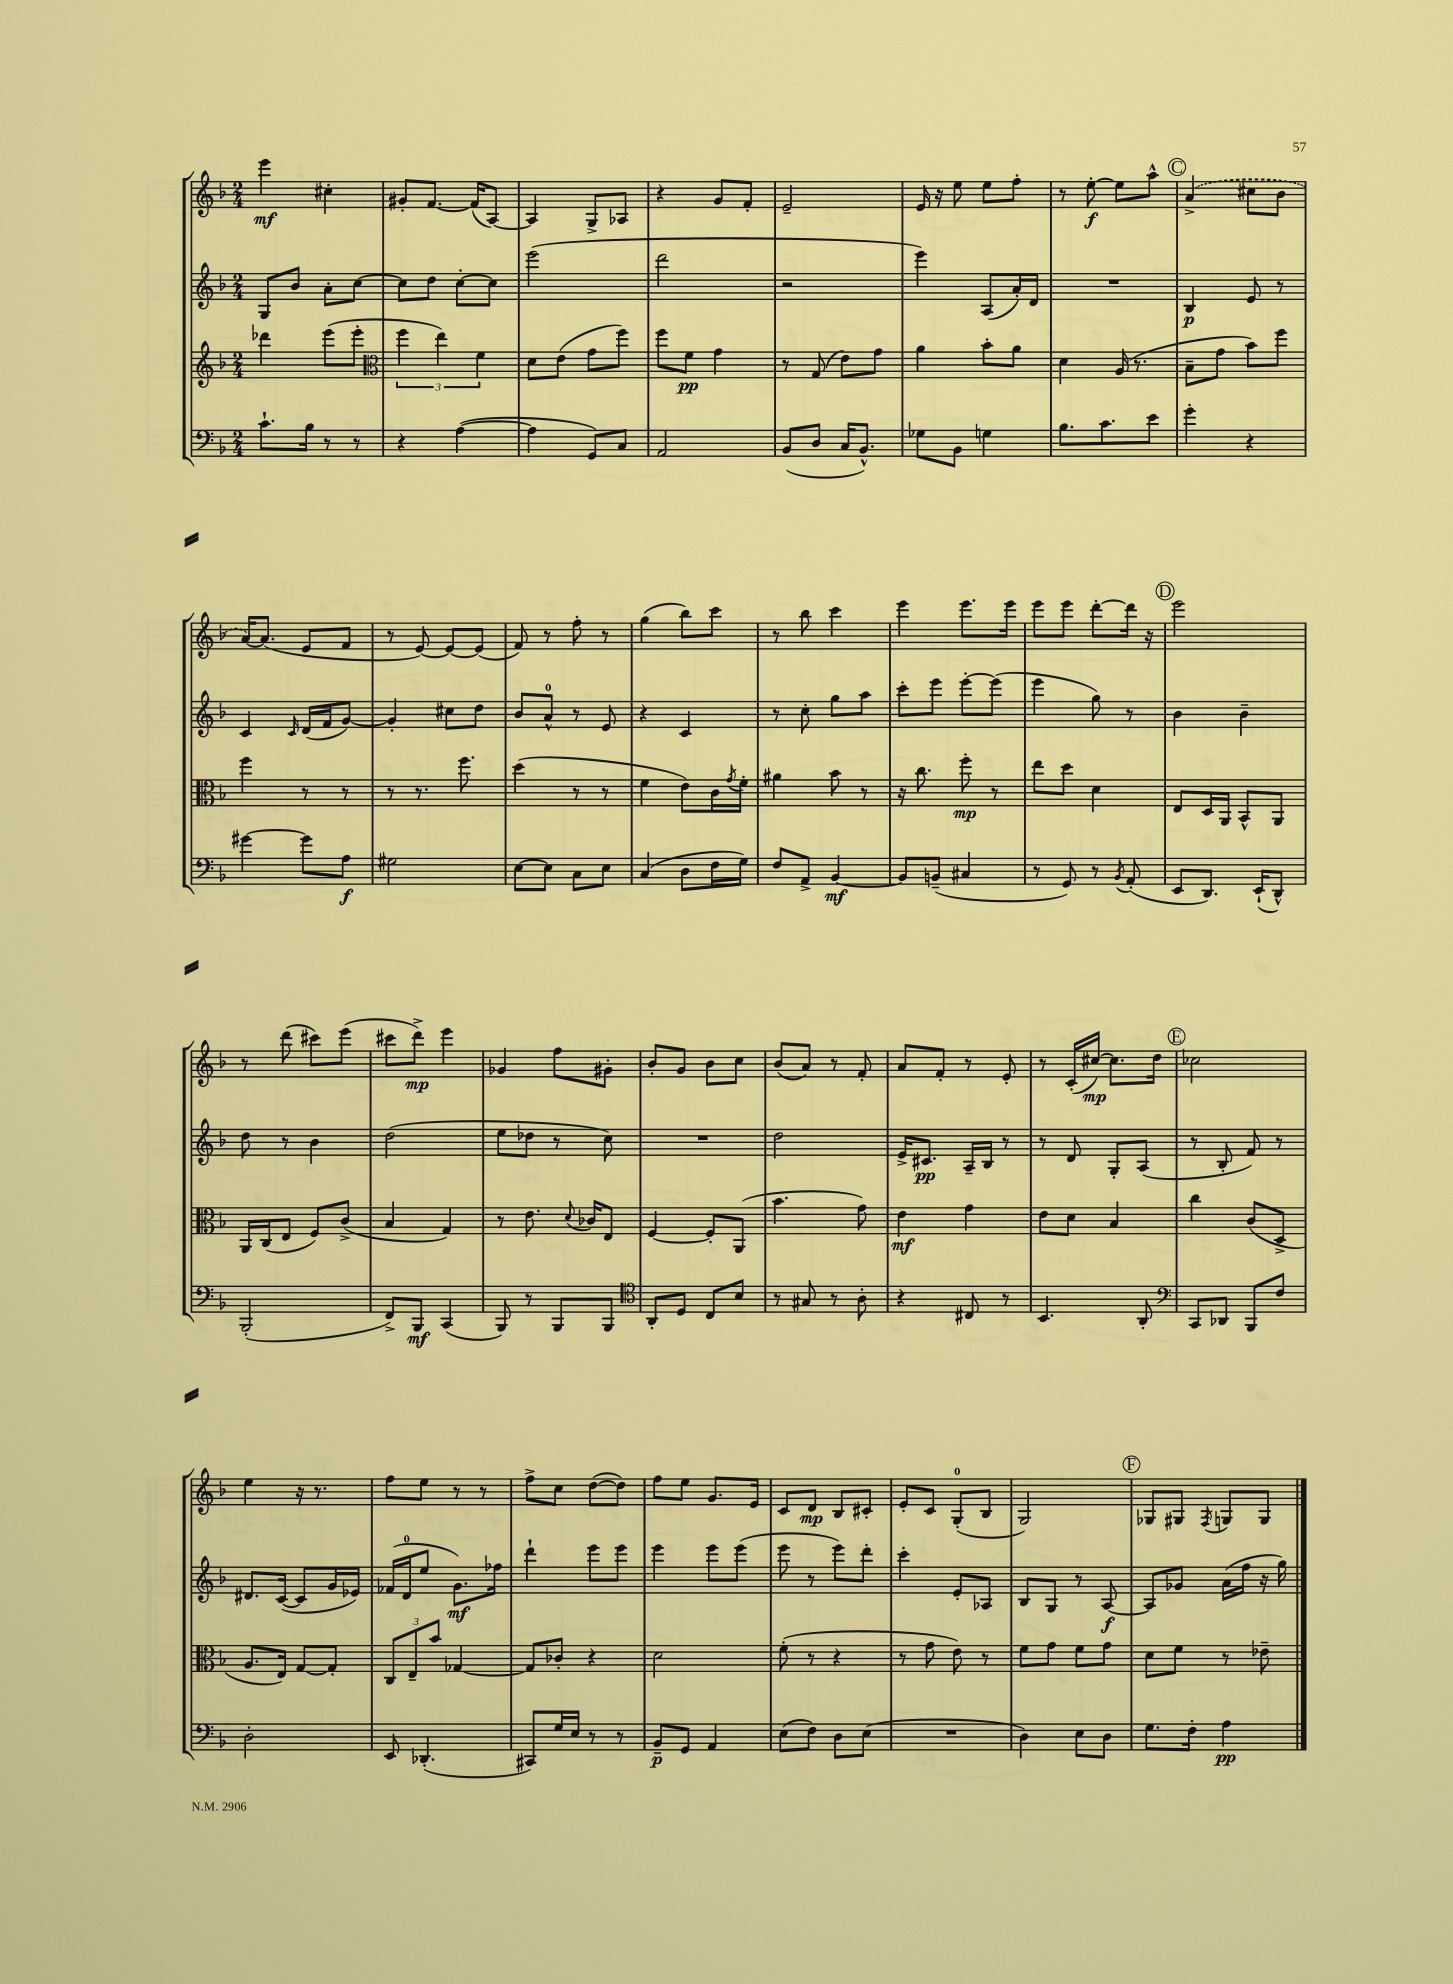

**kern	**kern	**kern	**kern
*staff4	*staff3	*staff2	*staff1
*clefF4	*clefG2	*clefG2	*clefG2
*k[b-]	*k[b-]	*k[b-]	*k[b-]
*M2/4	*M2/4	*M2/4	*M2/4
8.c`	4ddd-	8G	4eee
.	.	8b-	.
16B-	.	.	.
8r	(8eee	8a'	4cc#'
8r	8eee'	[8cc	.
=	=	=	=
*	*clefC3	*	*
4r	6ff	8cc]	8g#'
.	.	8dd	[8.f
.	6ee)	.	.
([4A	.	[8cc'	.
.	.	.	(16f]
.	6f	.	.
.	.	8cc]	[8A)
=	=	=	=
4A]	8d	(2eee	4A]
.	(8e	.	.
8GG)	8g	.	8G^
8C	8ff)	.	8A-
=	=	=	=
2AA	8ff	2ddd	4r
.	8f	.	.
.	4g	.	8g
.	.	.	8f'
=	=	=	=
(8BB-	8r	2r	2e~
8D	(8G	.	.
16C	8e)	.	.
8.BB-^^)	.	.	.
.	8g	.	.
=	=	=	=
8G-	4a	4eee)	16e
.	.	.	16r
8BB-	.	.	8ee
4G	8b-'	(8A	8ee
.	8a	16a')	8ff'
.	.	16d	.
=	=	=	=
8.B-	4d	2r	8r
.	.	.	[8ee'
8.c	.	.	.
.	(16A	.	8ee]
.	8.r	.	.
8e	.	.	8aa^^
=	=	=	=
4g'	8B-~	4B-	(4a^
.	8g	.	.
4r	8b-)	8e	8cc#
.	8ff	8r	8b-
=	=	=	=
[4g#	4ff	4c	[16a)
.	.	.	(8.a]
.	.	16qqc	.
8g#]	8r	(16d	8e
.	.	16f	.
8A	8r	[8g)	8f
=	=	=	=
2G#	8r	4g']	8r
.	8.r	.	[8e)
.	.	8cc#	8e_
.	8.ff	.	.
.	.	8dd	(8e]
=	=	=	=
[8E	(4dd	8b-	8f)
8E]	.	8a^^	8r
8C	8r	8r	8ff'
8E	8r	8e	8r
=	=	=	=
(4C	4f	4r	(4gg
8D	8e)	4c	8bb-)
16F	16c	.	8ccc
.	8qg	.	.
16G)	16f'	.	.
=	=	=	=
8F	4a#	8r	8r
8AA^	.	8cc'	8bb-
[4BB-	8b-	8gg	4ccc
.	8r	8aa	.
=	=	=	=
8BB-]	16r	8ccc'	4eee
.	8.cc	.	.
(8BB~	.	8eee	.
4C#	8ff'	[8eee'	8.eee
.	8r	(8eee]	.
.	.	.	16eee
=	=	=	=
8r	8ee	4eee	8eee
8GG)	8dd	.	8eee
8r	4d	8gg)	[8ddd'
8qBB-	.	.	.
(8AA'	.	8r	16ddd]
.	.	.	16r
=	=	=	=
8EE	8E	4b-	2eee
8.DD)	16D	.	.
.	16AA	.	.
.	8BB-^^	4b-~	.
(16EE`	.	.	.
8DD^^)	8AA	.	.
=	=	=	=
(2BBB-'	16AA	8dd	8r
.	(16C	.	.
.	8E	8r	(8ddd
.	8F)	4b-	8ccc#)
.	(8c^	.	(8eee
=	=	=	=
8FF^)	4B-	(2dd	8ccc#
8BBB-	.	.	8ddd^)
(4CC	4G)	.	4eee
=	=	=	=
8BBB-)	8r	8ee	4g-
8r	8.e	8dd-	.
8BBB-	.	8r	8ff
.	8qqd	.	.
.	16c-	.	.
8BBB-	8E	8cc)	8g#'
=	=	=	=
*clefC4	*	*	*
8AA'	[4F	2r	8b-'
8D	.	.	8g
8C	8F']	.	8b-
8B-	(8AA	.	8cc
=	=	=	=
8r	4.b-	2dd	(8b-
8G#	.	.	8a)
8r	.	.	8r
8A'	8g)	.	8f'
=	=	=	=
4r	4e	16e^	8a
.	.	8.c#	.
.	.	.	8f'
8C#	4g	16A~	8r
.	.	16B-	.
8r	.	8r	8e'
=	=	=	=
4.BB-	8e	8r	8r
.	8d	8d	(16c'
.	.	.	[16cc#)
.	4B-	8G'	8.cc#]
8AA'	.	(8A	.
.	.	.	16dd
=	=	=	=
*clefF4	*	*	*
8CC	4cc	8r	2cc-
8DD-	.	8B-'	.
8BBB-	(8c	8f)	.
8F	8D^	8r	.
=	=	=	=
2D'	8.A	8.d#	4ee
.	16E)	([16c	.
.	[8G	8c]	16r
.	.	.	8.r
.	8G']	16g	.
.	.	16e-)	.
=	=	=	=
8EE	12C	(16f-	8ff
.	.	16d	.
.	12E~	.	.
(4.DD-'	.	8ee	8ee
.	12b-	.	.
.	[4G-	8.g)	8r
.	.	.	8r
.	.	16ff-	.
=	=	=	=
8CC#)	8G-]	4ddd`	8ff^
16G	8c-'	.	8cc
16E	.	.	.
8r	4r	8eee	([8dd
8r	.	8eee	8dd])
=	=	=	=
8BB-~	2d	4eee	8ff
8GG	.	.	8ee
4AA	.	8eee	8.g
.	.	(8eee	.
.	.	.	16e
=	=	=	=
(8E	(8f'	8eee	8c
8F)	8r	8r	8d
8D	4r	8eee)	8B-
(8E	.	8ddd'	8c#'
=	=	=	=
2r	8r	4ccc'	8e'
.	8g	.	8c
.	8e)	8e'	(8G'
.	8r	8A-	8B-
=	=	=	=
4D)	8f	8B-	2G)
.	8g	8G	.
8E	8f	8r	.
8D	8g	[8A	.
=	=	=	=
8.G	8d	8A]	8G-
.	8f	8g-	8G#
16F'	.	.	.
.	.	.	8qF
4A	8r	(16a	8G
.	.	16ff	.
.	8e-~	16r	8G
.	.	16gg)	.
==	==	==	==
*-	*-	*-	*-
